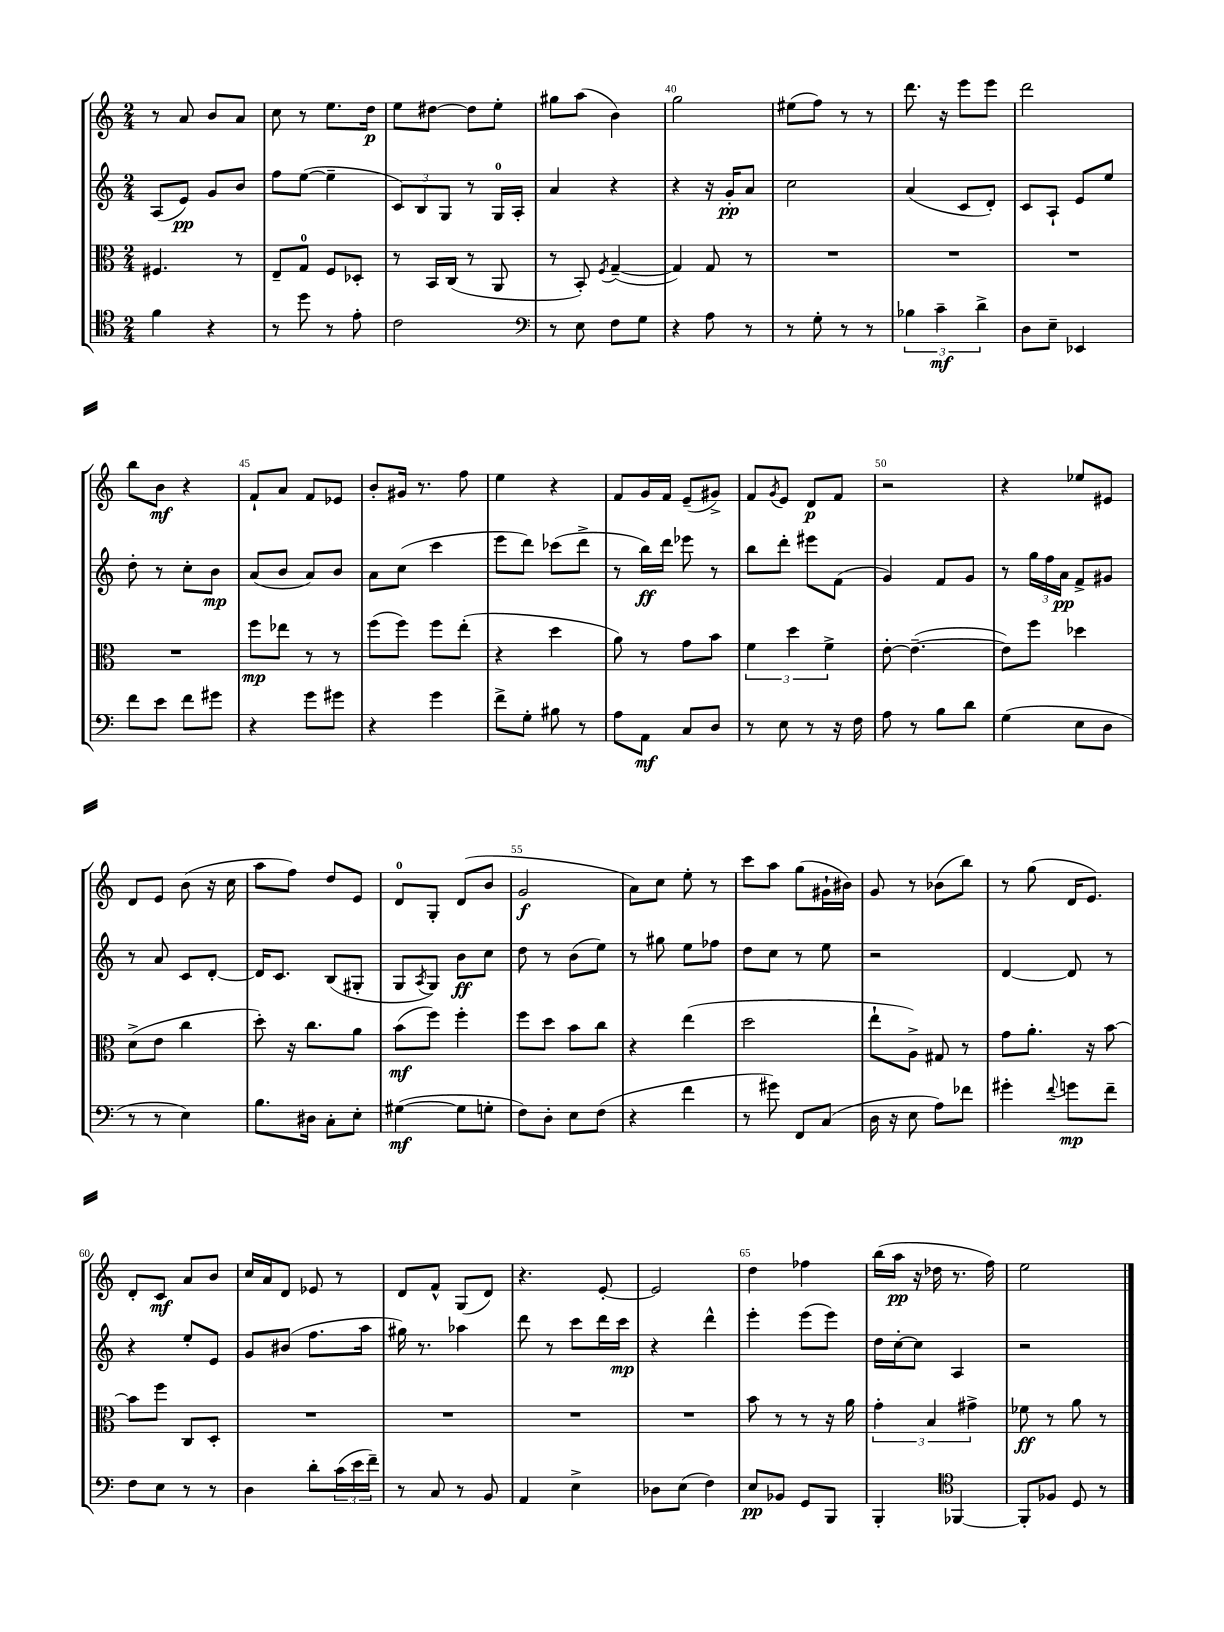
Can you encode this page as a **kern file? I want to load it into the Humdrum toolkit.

**kern	**kern	**kern	**kern
*staff4	*staff3	*staff2	*staff1
*clefC4	*clefC3	*clefG2	*clefG2
*k[]	*k[]	*k[]	*k[]
*M2/4	*M2/4	*M2/4	*M2/4
4f	4.F#	(8A	8r
.	.	8e)	8a
4r	.	8g	8b
.	8r	8b	8a
=	=	=	=
8r	8E~	8ff	8cc
8dd	8G	([8ee	8r
8r	8F	4ee~]	8.ee
8e'	8D-'	.	.
.	.	.	16dd
=	=	=	=
2c	8r	12c)	8ee
.	.	12B	.
.	16BB	.	[8dd#
.	.	12G	.
.	(16C	.	.
.	8r	8r	8dd#]
.	8AA	16G	8ee'
.	.	16A'	.
=	=	=	=
*clefF4	*	*	*
8r	8r	4a	8gg#
8E	8BB')	.	(8aa
.	8qF	.	.
8F	([4G~	4r	4b)
8G	.	.	.
=	=	=	=
4r	4G])	4r	2gg
8A	8G	16r	.
.	.	16g'	.
8r	8r	8a	.
=	=	=	=
8r	2r	2cc	(8ee#
8G'	.	.	8ff)
8r	.	.	8r
8r	.	.	8r
=	=	=	=
6B-	2r	(4a	8.ddd
6c~	.	.	.
.	.	.	16r
.	.	8c	8eee
6d^	.	.	.
.	.	8d')	8eee
=	=	=	=
8D	2r	8c	2ddd
8E~	.	8A`	.
4EE-	.	8e	.
.	.	8ee	.
=	=	=	=
8f	2r	8dd'	8bb
8e	.	8r	8b
8f	.	8cc'	4r
8g#	.	8b	.
=	=	=	=
4r	8ff	(8a	8f`
.	8ee-	8b	8a
8g	8r	8a)	8f
8g#	8r	8b	8e-
=	=	=	=
4r	(8ff	8a	8b'
.	8ff)	(8cc	16g#
.	.	.	8.r
4g	8ff	4ccc	.
.	(8ee'	.	8ff
=	=	=	=
8f^	4r	8eee	4ee
8G'	.	8ddd)	.
8B#	4dd	(8ccc-	4r
8r	.	8ddd^	.
=	=	=	=
8A	8a)	8r	8f
8AA	8r	16bb)	16g
.	.	16ddd	16f
8C	8g	8eee-	(8e~
8D	8b	8r	8g#^)
=	=	=	=
8r	6f	8bb	8f
.	.	.	8qg
8E	.	8ddd'	8e
.	6dd	.	.
8r	.	8eee#	8d
.	6f^	.	.
16r	.	(8f	8f
16F	.	.	.
=	=	=	=
8A	[8e'	4g)	2r
8r	(4.e~_	.	.
8B	.	8f	.
8d	.	8g	.
=	=	=	=
(4G	8e])	8r	4r
.	8ff	24gg	.
.	.	24ff	.
.	.	24a	.
8E	4dd-	8f^	8ee-
8D	.	8g#	8e#
=	=	=	=
8r	(8d^	8r	8d
8r	8e	8a	8e
4E)	4cc	8c	(8b
.	.	[8d'	16r
.	.	.	16cc
=	=	=	=
8.B	8dd')	16d]	8aa
.	.	8.c	.
.	16r	.	8ff)
16D#	8.cc	.	.
8C'	.	(8B	8dd
8E'	8a	8G#'	8e
=	=	=	=
([4G#	(8b	8G	8d
.	.	8qA	.
.	8ff)	8G)	8G'
8G#]	4ff'	8b	(8d
8G'	.	8cc	8b
=	=	=	=
8F)	8ff	8dd	2g
8D'	8dd	8r	.
8E	8b	(8b	.
(8F	8cc	8ee)	.
=	=	=	=
4r	4r	8r	8a)
.	.	8gg#	8cc
4f	(4ee	8ee	8ee'
.	.	8ff-	8r
=	=	=	=
8r	2dd	8dd	8ccc
8g#)	.	8cc	8aa
8FF	.	8r	(8gg
(8C	.	8ee	16g#`
.	.	.	16b#)
=	=	=	=
16D	8ee`	2r	8g
16r	.	.	.
8E	8A^)	.	8r
8A)	8G#	.	(8b-
8f-	8r	.	8bb)
=	=	=	=
4g#'	8g	[4d	8r
.	8.a'	.	(8gg
8qqf	.	.	.
8g	.	8d]	16d
.	16r	.	8.e)
8f~	[8b	8r	.
=	=	=	=
8F	8b]	4r	8d'
8E	8ff	.	8c
8r	8C	8ee'	8a
8r	8D'	8e	8b
=	=	=	=
4D	2r	8g	16cc
.	.	.	16a
.	.	(8b#	8d
8d'	.	8.ff	8e-
(24c	.	.	8r
24e	.	.	.
.	.	16aa	.
24f~)	.	.	.
=	=	=	=
8r	2r	16gg#)	8d
.	.	8.r	.
8C	.	.	8f^^
8r	.	4aa-	(8G
8BB	.	.	8d)
=	=	=	=
4AA	2r	8ddd	4.r
.	.	8r	.
4E^	.	8ccc	.
.	.	16ddd	[8e'
.	.	16ccc	.
=	=	=	=
8D-	2r	4r	2e]
(8E	.	.	.
4F)	.	4ddd^^	.
=	=	=	=
8E	8b	4eee'	4dd
8BB-	8r	.	.
8GG	8r	(8eee	4ff-
8BBB	16r	8eee)	.
.	16a	.	.
=	=	=	=
4BBB'	6g'	16dd	(16bb
.	.	[16cc'	16aa
.	.	8cc]	16r
.	6B	.	.
.	.	.	16dd-
*clefC4	*	*	*
[4FF-	.	4A	8.r
.	6g#^	.	.
.	.	.	16ff)
=	=	=	=
8FF-']	8f-	2r	2ee
8F-	8r	.	.
8D	8a	.	.
8r	8r	.	.
==	==	==	==
*-	*-	*-	*-
